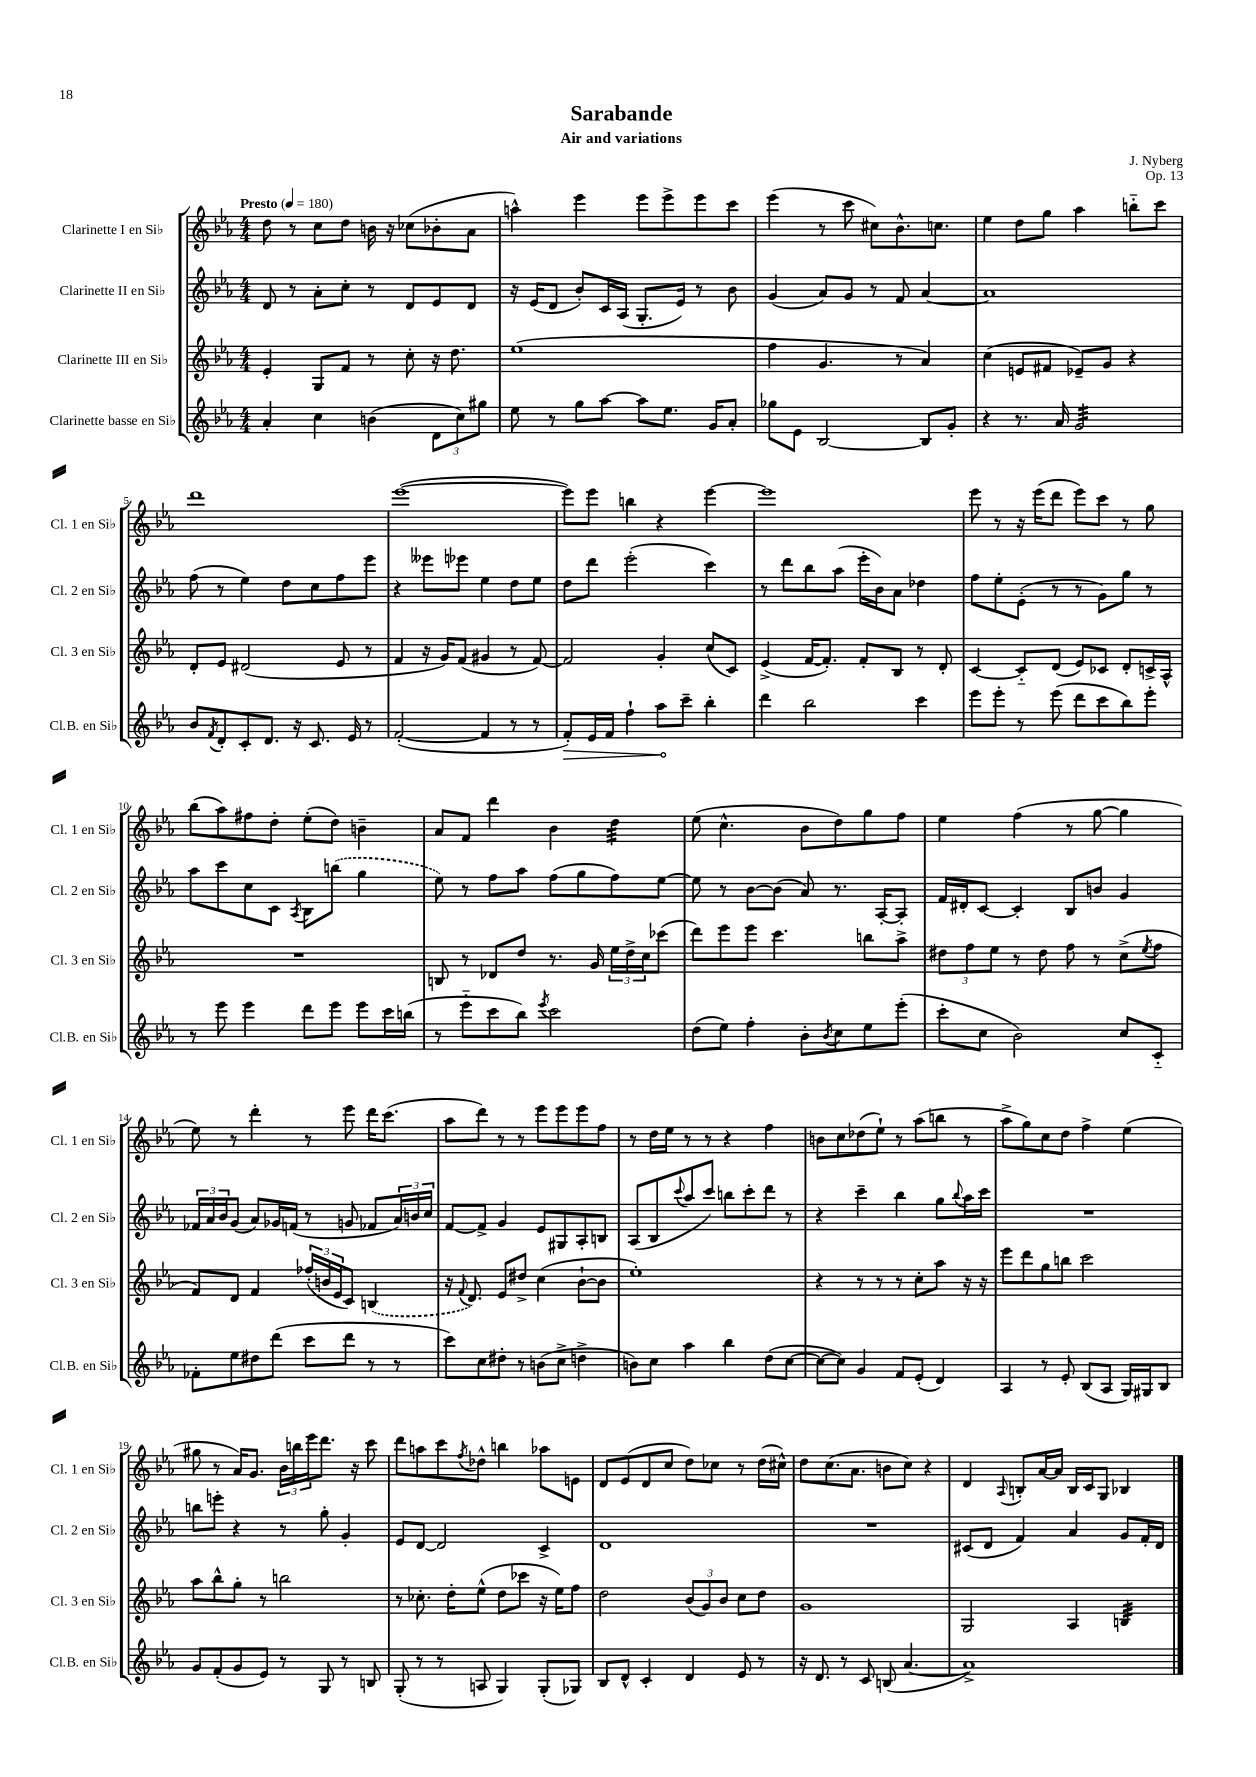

**kern	**kern	**kern	**kern
*staff4	*staff3	*staff2	*staff1
*clefG2	*clefG2	*clefG2	*clefG2
*k[b-e-a-]	*k[b-e-a-]	*k[b-e-a-]	*k[b-e-a-]
*M4/4	*M4/4	*M4/4	*M4/4
*MM180	*MM180	*MM180	*MM180
4a-'/	4e-'/	8d/	8dd\
.	.	8r	8r
4cc\	8G/L	8a-'\L	8cc\L
.	8f/J	8cc'\J	8dd\J
(4b\	8r	8r	16b\
.	.	.	16r
.	8cc'\	8d/L	(8cc-\L
12d\L	16r	8e-/	8b-'\
.	8.dd\	.	.
12cc\)	.	.	.
.	.	8d/J	8a-\J
12gg#\J	.	.	.
=	=	=	=
8ee-\	(1ee-	16r	4aa^^\)
.	.	(16e-/LK	.
8r	.	8d/J	.
8gg\L	.	8b-'/L)	4eee-\
[8aa-\J	.	16c/L	.
.	.	(16A-/JJ	.
8aa-\]L	.	8.G'/L	8eee-\L
8.ee-\J	.	.	8eee-^\
.	.	16e-/Jk)	.
.	.	8r	8eee-\
16g/LK	.	.	.
8a-'/J	.	8b-\	8ccc\J
=	=	=	=
8gg-\L	4ff\	(4g/	(4eee-\
8e-\J	.	.	.
[2B-/	4.g/	8a-/L)	8r
.	.	8g/J	8ccc\
.	.	8r	8cc#\L)
.	8r	8f/	8.b-^^\
8B-/]L	4a-/)	[4a-/	.
.	.	.	8.cc\J
8g'/J	.	.	.
=	=	=	=
4r	(4cc\	1a-]	4ee-\
8.r	8e/L	.	8dd\L
.	8f#/J	.	8gg\J
16a-/	.	.	.
2g/	8e-~/L)	.	4aa-\
.	8g/J	.	.
.	4r	.	8bb'~\L
.	.	.	8ccc\J
=	=	=	=
8b-/L	8d'/L	(8ff\	1ddd
8qf/	.	.	.
8d'/	8e-/J	8r	.
8c'/	(2d#/	4ee-\)	.
8.d/J	.	.	.
.	.	8dd\L	.
16r	.	.	.
8.c/	.	8cc\	.
.	8e-/	8ff\	.
16e-/	.	.	.
8r	8r	8eee-\J	.
=	=	=	=
([2f'/	4f/	4r	([1eee-
.	16r	8eee--\L	.
.	16g/LK)	.	.
.	(8f/J	8eee-\J	.
4f/]	4g#/	4ee-\	.
8r	8r	8dd\L	.
8r	[8f/)	8ee-\J	.
=	=	=	=
8f'/L)	2f/]	8dd\L	8eee-\]L)
16e-/L	.	8ddd\J	8eee-\J
16f/JJ	.	.	.
4ff`\	.	(2eee-'\	4bb\
8aa-\L	4g'/	.	4r
8ccc~\J	.	.	.
4bb-'\	(8cc/L	4ccc\)	[4eee-\
.	8c/J)	.	.
=	=	=	=
4ddd\	(4e-^/	8r	1eee-]
.	.	8ddd\L	.
2bb-\	[16f/LK	8bb-\	.
.	8.f'/]J)	.	.
.	.	(8aa-\J	.
.	8f'/L	16eee-'\LL	.
.	.	16b-\J)	.
.	8B-/J	8a-\J	.
4ccc\	8r	4dd-\	.
.	8d'/	.	.
=	=	=	=
8eee-\L	[4c/	8ff\L	8eee-\
8eee-'\J	.	8ee-'\	8r
8r	8c'~/]L	(8e-'\J	16r
.	.	.	(16eee-\LK
(8eee-\	(8d/J	8r	8ddd\J
8ddd\L	8e-/L)	8r	8eee-\L)
8ccc\	8c-/J	8g\L)	8ccc\J
8bb-\)	8d'/L	8gg\J	8r
8eee-'\J	16c^/L	8r	8gg\
.	16A-^^/JJ	.	.
=	=	=	=
8r	1r	8aa-\L	(8bb-\L
8eee-\	.	8ccc\	8aa-\)
4eee-\	.	8cc\	8ff#\
.	.	8c\J	8dd'\J
.	.	8qA-/	.
8ddd\L	.	8B-\L	(8ee-'\L
8eee-\J	.	(8bb\J	8dd\J)
8eee-\L	.	4gg\	4b~\
16ccc\L	.	.	.
(16bb\JJ	.	.	.
=	=	=	=
8r	8B/	8ee-\)	8a-/L
8eee-'~\L	8r	8r	8f/J
8ccc\	8d-/L	8ff\L	4ddd\
8bb-\J)	8dd/J	8aa-\J	.
8qeee-/	.	.	.
2ccc\	8.r	(8ff\L	4b-\
.	.	8gg\	.
.	16g/	.	.
.	24ee-\LL	8ff\)	4dd\
.	24dd^\	.	.
.	24cc\J	.	.
.	(8ccc-\J	[8ee-\J	.
=	=	=	=
(8dd\L	8ddd\L)	8ee-\]	(8ee-\
8ee-\J)	8eee-\	8r	4.cc^^\
4ff'\	8eee-\J	[8b-\L	.
.	4.ccc\	(8b-\]J	.
8b-'\L	.	8a-/)	8b-\L
8qb-/	.	.	.
8cc\	.	8.r	8dd\)
8ee-\	8bb\L	.	8gg\
.	.	[16A-'/LK	.
(8eee-'\J	8aa-^\J	8A-'/]J	8ff\J
=	=	=	=
8ccc'\L	12dd#\L	16f/LL	4ee-\
.	.	16d#'/J	.
.	12ff\	.	.
8cc\J	.	[8c/J	.
.	12ee-\J	.	.
2b-\)	8r	4c'/]	(4ff\
.	8dd#\	.	.
.	8ff\	8B-/L	8r
.	8r	8b/J	[8gg\
8cc/L	(8cc^\L	4g/	4gg\]
.	8qee-/	.	.
8c'~/J	8ff\J	.	.
=	=	=	=
8f-'\L	8f/L)	24f-/LL	8ee-\)
.	.	24a-/	.
.	.	24b-/J	.
8ee-\	8d/J	(8g/J	8r
8dd#\	4f/	8a-/L)	4ddd'\
(8ddd\J	.	16g-/L	.
.	.	(16f/JJ	.
8ccc\L	(24ff-'/LL	8r	8r
.	24b/	.	.
.	24e-/J	.	.
8ddd\J	8c/J)	8g/	8eee-\
8r	(4B/	8f-/L	16ddd\LK
.	.	.	(8.ccc\J
8r	.	24a-/L)	.
.	.	24b/	.
.	.	24cc/JJ	.
=	=	=	=
8ccc\L)	16r	[8f/L	8aa-\L
.	8qqf/	.	.
.	8.d/)	.	.
8cc\	.	8f^/]J	8ddd\J)
8dd#'\J	8e-/L	4g/	8r
8r	8dd#^/J	.	8r
(8b\L	(4cc\	8e-/L	8eee-\L
8cc^\J	.	8G#/	8eee-\
4dd^\	[8b-`\L	8A-'/	8eee-\
.	8b-\]J	8B/J	8ff\J
=	=	=	=
8b\L)	1ee-')	(8A-/L	8r
8cc\J	.	8B-/	16dd\LL
.	.	.	16ee-\JJ
.	.	8qqccc/	.
4aa-\	.	8aa-/	8r
.	.	8ccc/J)	8r
4bb-\	.	8bb\L	4r
.	.	8ccc'\	.
(8dd\L	.	8ddd\J	4ff\
[8cc\J	.	8r	.
=	=	=	=
8cc\_L	4r	4r	8b\L
8cc\]J)	.	.	8cc\
4g/	8r	4ccc~\	(8dd-\
.	8r	.	8ee-`\J)
8f/L	8r	4bb-\	8r
(8e-'/J	8cc'\L	.	(8aa-\L
4d/)	8aa-\J	8gg\L	8bb\J
.	.	8qqbb-/	.
.	16r	16aa-\L	8r
.	16r	16ccc\JJ	.
=	=	=	=
4A-/	8eee-\L	1r	8aa-^\L
.	8ddd\	.	8gg\)
8r	8gg\	.	8cc\
8e-'/	8bb\J	.	8dd\J
(8B-/L	2ccc\	.	4ff^\
8A-/J	.	.	.
16G/LL)	.	.	(4ee-\
16G#/J	.	.	.
8B-/J	.	.	.
=	=	=	=
8g/L	8aa-\L	8bb\L	8gg#\
(8f'/	8bb-^^\	8eee'\J	8r
8g/	8gg'\J	4r	16a-/LK)
.	.	.	8.g/J
8e-/J)	8r	.	.
8r	2bb\	8r	24b-\LL
.	.	.	24bb\
.	.	.	24eee-\J
8G/	.	8gg'\	8.ddd\J
8r	.	4g'/	.
.	.	.	16r
8B/	.	.	8ccc\
=	=	=	=
(8G'/	8r	8e-/L	8ddd\L
8r	8.cc-'\	[8d/J	8aa\
8r	.	2d/]	8ccc\
.	16dd'\LK	.	.
.	.	.	8qff/
8A/	(8ee-^^\J	.	8dd-^^\J
4G/)	8dd\L	.	4bb\
.	8ccc-\J	.	.
(8G'/L	16r	4c^/	8aa-\L
.	16ee-\LK)	.	.
8G-/J)	8ff\J	.	8e\J
=	=	=	=
8B-/L	2dd\	1d	8d/L
8d^^/J	.	.	(8e-/
4c'/	.	.	8d/
.	.	.	8cc/J
4d/	(12b-/L	.	8dd\L)
.	12g/)	.	.
.	.	.	8cc-\J
.	12b-/J	.	.
8e-/	8cc\L	.	8r
8r	8dd\J	.	(16dd\LL
.	.	.	16cc#^^\JJ)
=	=	=	=
16r	1g	1r	8dd\L
8.d/	.	.	.
.	.	.	(8.cc\
8r	.	.	.
.	.	.	8.a-\J
8c/	.	.	.
(8B/	.	.	8b\L
[4.a-/	.	.	8cc\J)
.	.	.	4r
=	=	=	=
1a-^])	2G/	(8c#/L	4d/
.	.	8d/J	.
.	.	.	8qqA-/
.	.	4f/)	8B'/L
.	.	.	[16a-/L
.	.	.	16a-/]JJ
.	4A-/	4a-/	16B/LL
.	.	.	16c/J
.	.	.	8G/J
.	4B/	8g/L	4B-/
.	.	16f'/L	.
.	.	16d/JJ	.
==	==	==	==
*-	*-	*-	*-
